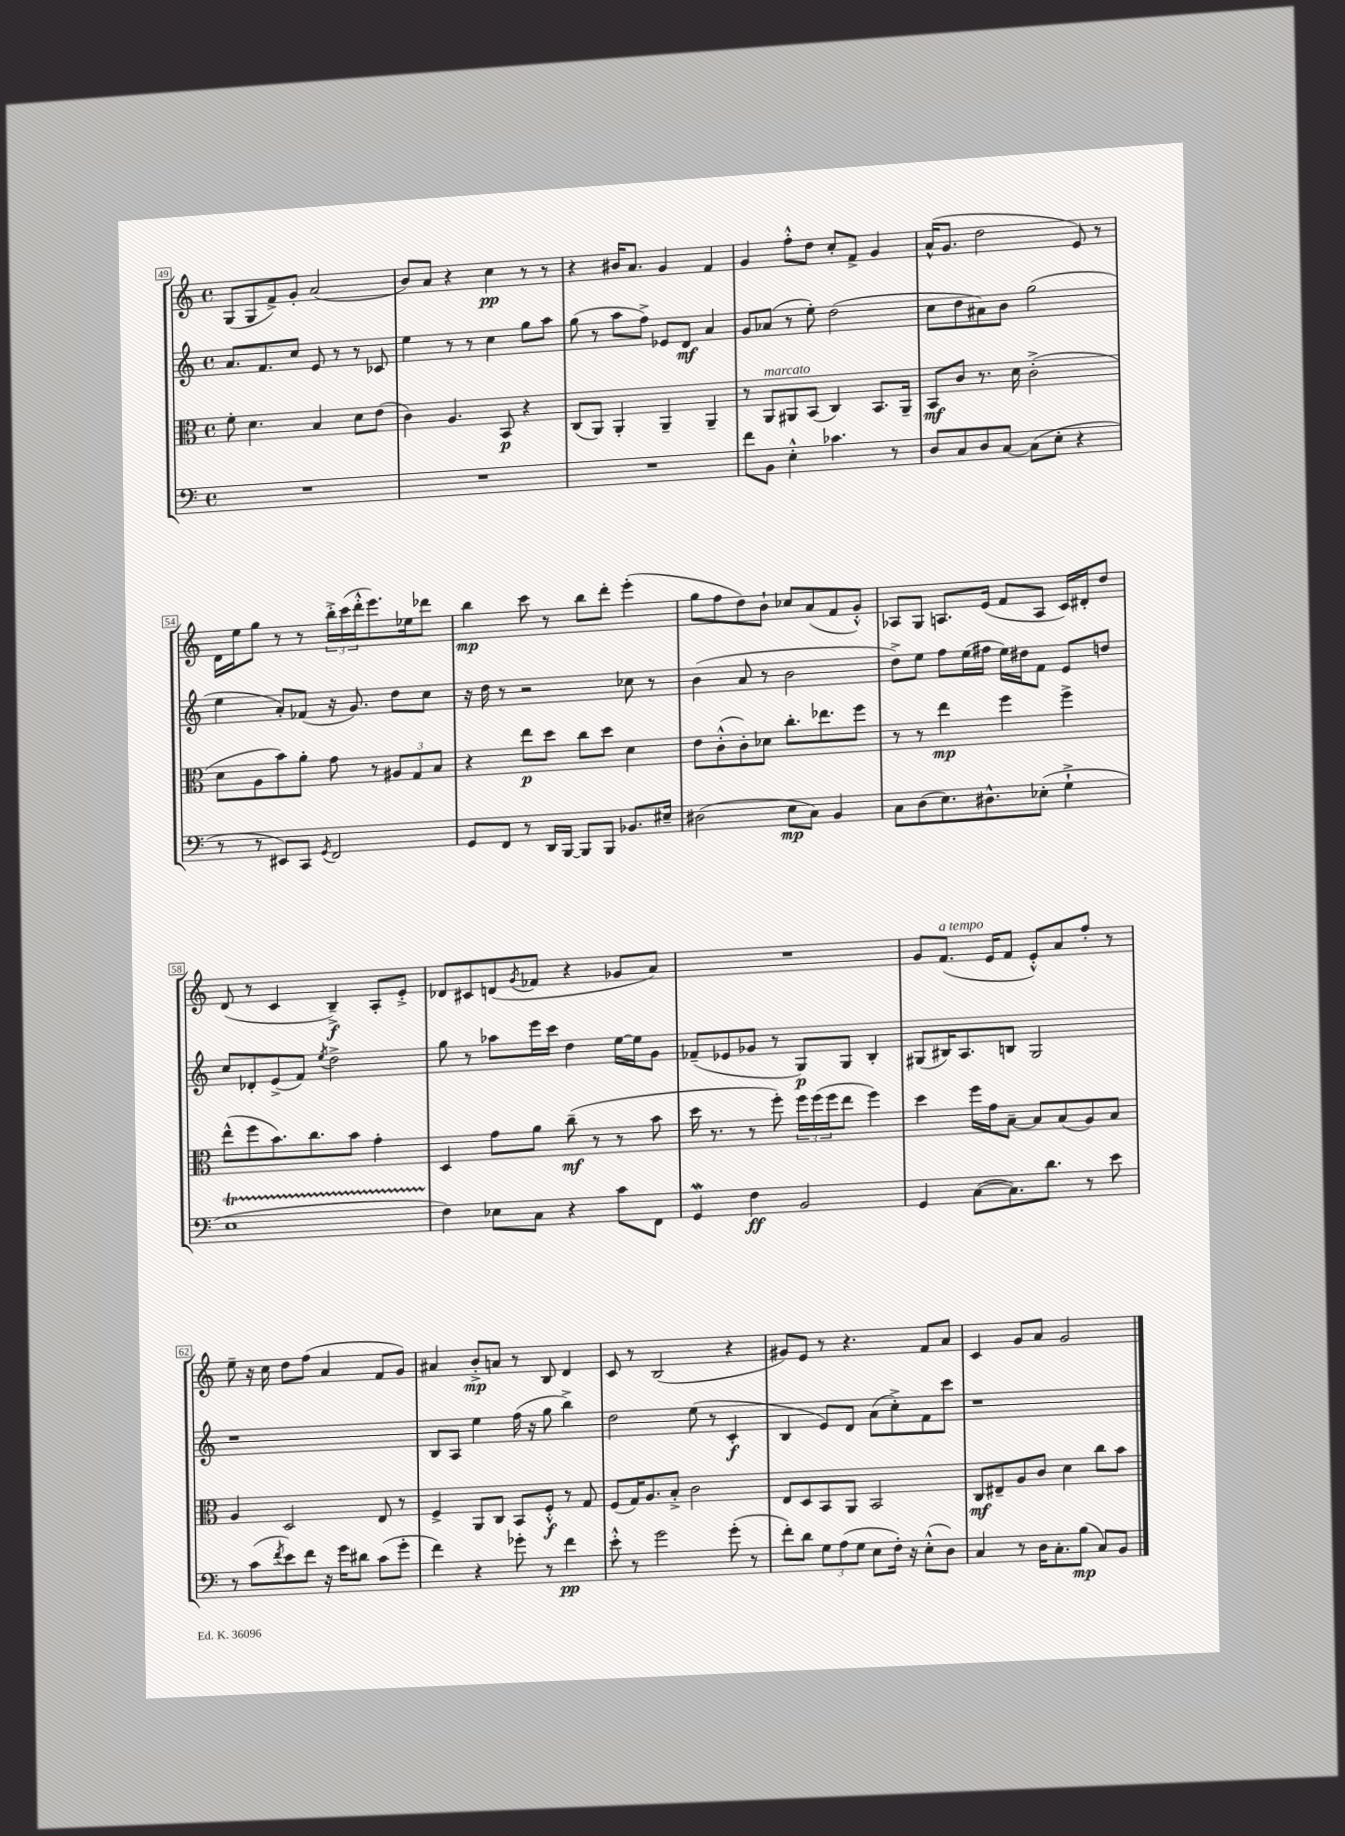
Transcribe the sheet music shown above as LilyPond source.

<<
\new StaffGroup <<
\new Staff = "s0" {
    \clef treble \key c \major \defaultTimeSignature \time 4/4
    g8( g8 f'8->) g'8-. a'2( |
    b'8) a'8 r4 c''4\pp r8 r8 |
    r4 bis'16 a'8. g'4 f'4 |
    g'4 f''8-.-^ d''8 c''8-. f'8-> g'4 |
    a'16-^( g'8. d''2 e'8) r8 |
    d'16 e''16 g''8 r8 r8 \tuplet 3/2 { b''16-.-> c'''16( d'''16-.-^ } e'''8.) ees''16 des'''8 |
    b''4\mp c'''8 r8 b''8 d'''8-. e'''4-.( |
    g''8 f''8 d''8) b'8-! ces''8 a'8( f'8 g'8-.-^) |
    aes8 g8 a8. e'16( f'8 a8 c'16) dis'16-. d''8 |
    d'8( r8 c'4 b4--->\f) a8-. e'8-.-> |
    des'8 cis'8 d'8( \acciaccatura { g'8 } fes'8 r4 ges'8 a'8) |
    R1 |
    g'8 f'8.^\markup { \italic "a tempo" }( e'16 f'8 e'8-.-^) a'8 f''8-. r8 |
    e''8-- r16 c''16 d''8 f''8( a'4 f'8 g'8) |
    ais'4 b'8-.->\mp a'8 r8 b8 d'4 |
    c'8 r8 b2( r4 |
    gis'8) e'8 r8 r4. f'8 a'8 |
    c'4 g'8 a'8 g'2 \bar "|." |
}
\new Staff = "s1" {
    \clef treble \key c \major \defaultTimeSignature \time 4/4
    a'8. f'8. c''8 e'8 r8 r8 ces'8 |
    e''4 r8 r8 c''4 g''8 a''8 |
    g''8( r8 a''8 f''8->) ees'8 d'8\mf a'4 |
    g'8 aes'8( r8 e''8-.) d''2( |
    c''8 d''8 ais'8) b'8 g''2( |
    e''4 a'8-.) fes'8( r16 g'8.) d''8 c''8 |
    r16 d''16 r8 r2 ces''8 r8 |
    b'4( a'8 r8 b'2 |
    d''8->) e''8 f''8 e''16( fis''16 e''16) dis''16 f'8 e'8 d''8 |
    c''8 des'8-. e'8->( f'8) \acciaccatura { e''8 } d''2-> |
    g''8 r8 aes''8 e'''16 c'''16 d''4 e''16~ e''16 g'8 |
    fes'8--( ees'8 ges'8 r8 g8\p) g8 b4-. |
    gis8( bis16) a8. b8 gis2 |
    r1 |
    b8 a8 e''4 f''16( r16 g''8 b''4->) |
    d''2 e''8( r8 c'4-.\f |
    b4 e'8) d'8 a'8( c''8-.->) f'8 c'''8 |
    r1 \bar "|." |
}
\new Staff = "s2" {
    \clef alto \key c \major \defaultTimeSignature \time 4/4
    f'8-. d'4. b4 d'8 e'8( |
    c'4) a4. b,8\p r4 |
    c8( a,8) a,4-. a,4-- a,4-- |
    r8 a,8^\markup { \italic "marcato" } ais,8 b,8( c4) b,8. ais,16-- |
    b,8\mf c'8 r8. d'16 c'2-.->( |
    d'8 a8 b'8) a'8-. g'8 r8 \tuplet 3/2 { ais8 g8 b8 } |
    r4 e''8\p d''8 c''8 d''8 d'4 |
    e'8 c'8-.-^( c'8-.) des'8 c''8.-. ees''8. f''8 |
    r8 r8 e''4\mp f''4 f''4-> |
    e''8-^( f''8 b'8.) c''8. b'8 g'4-. |
    d4 g'8 a'8 c''8--\mf( r8 r8 b'8 |
    d''16 r8. r8 f''8-.) \tuplet 3/2 { f''16 f''16( f''16 } e''8 f''4) |
    d''4 f''16 g'16 b8~-- b8 b8( a8) b8 |
    a4 d2 e8 r8 |
    f4-> a,8 c8 b,8 f8-.-^\f r8 g8 |
    f8( g16) a8. b8-.-> c'2 |
    e8 d8 b,8 a,8 b,2 |
    c8\mf eis8-- a8 c'8 d'4 c''8 b'8 \bar "|." |
}
\new Staff = "s3" {
    \clef bass \key c \major \defaultTimeSignature \time 4/4
    R1 |
    R1 |
    R1 |
    f'8 b,8 e4-.-^ ces'4. r8 |
    d8 c8 d8 c8~ c8( e8-. r4 |
    r8 r8 eis,8) c,8 \acciaccatura { g,8 } f,2 |
    g,8 f,8 r8 d,16 b,,16~ b,,8 b,,8 bes,8. eis16-- |
    dis2( e8\mp c8) b,4 |
    c8 d8( e8.) dis8.-^ ees8-.( g4-!-> |
    e1\startTrillSpan |
    f4\stopTrillSpan) ees8 c8 r4 c'8 f,8 |
    g,4\mordent f4\ff b,2 |
    g,4 c8~( c8.) d'8. r8 e'8 |
    r8 c'8( \acciaccatura { f'8 } e'8) f'8 r16 g'16 dis'8 c'8( g'8-. |
    f'4) r4 ges'8-. r8 f'4\pp |
    e'8-.-^ r8 g'2 g'8-.( r8 |
    f'8-.) d'8 \tuplet 3/2 { g8 a8( g8 } e8 f16-.) r16 e8-.-^( d8) |
    c4 r8 d16 c8.-. b8\mp( c8) b,8 \bar "|." |
}
>>
>>
\layout { \context { \Score currentBarNumber = #49 \override BarNumber.stencil = #(make-stencil-boxer 0.1 0.3 ly:text-interface::print) } }
